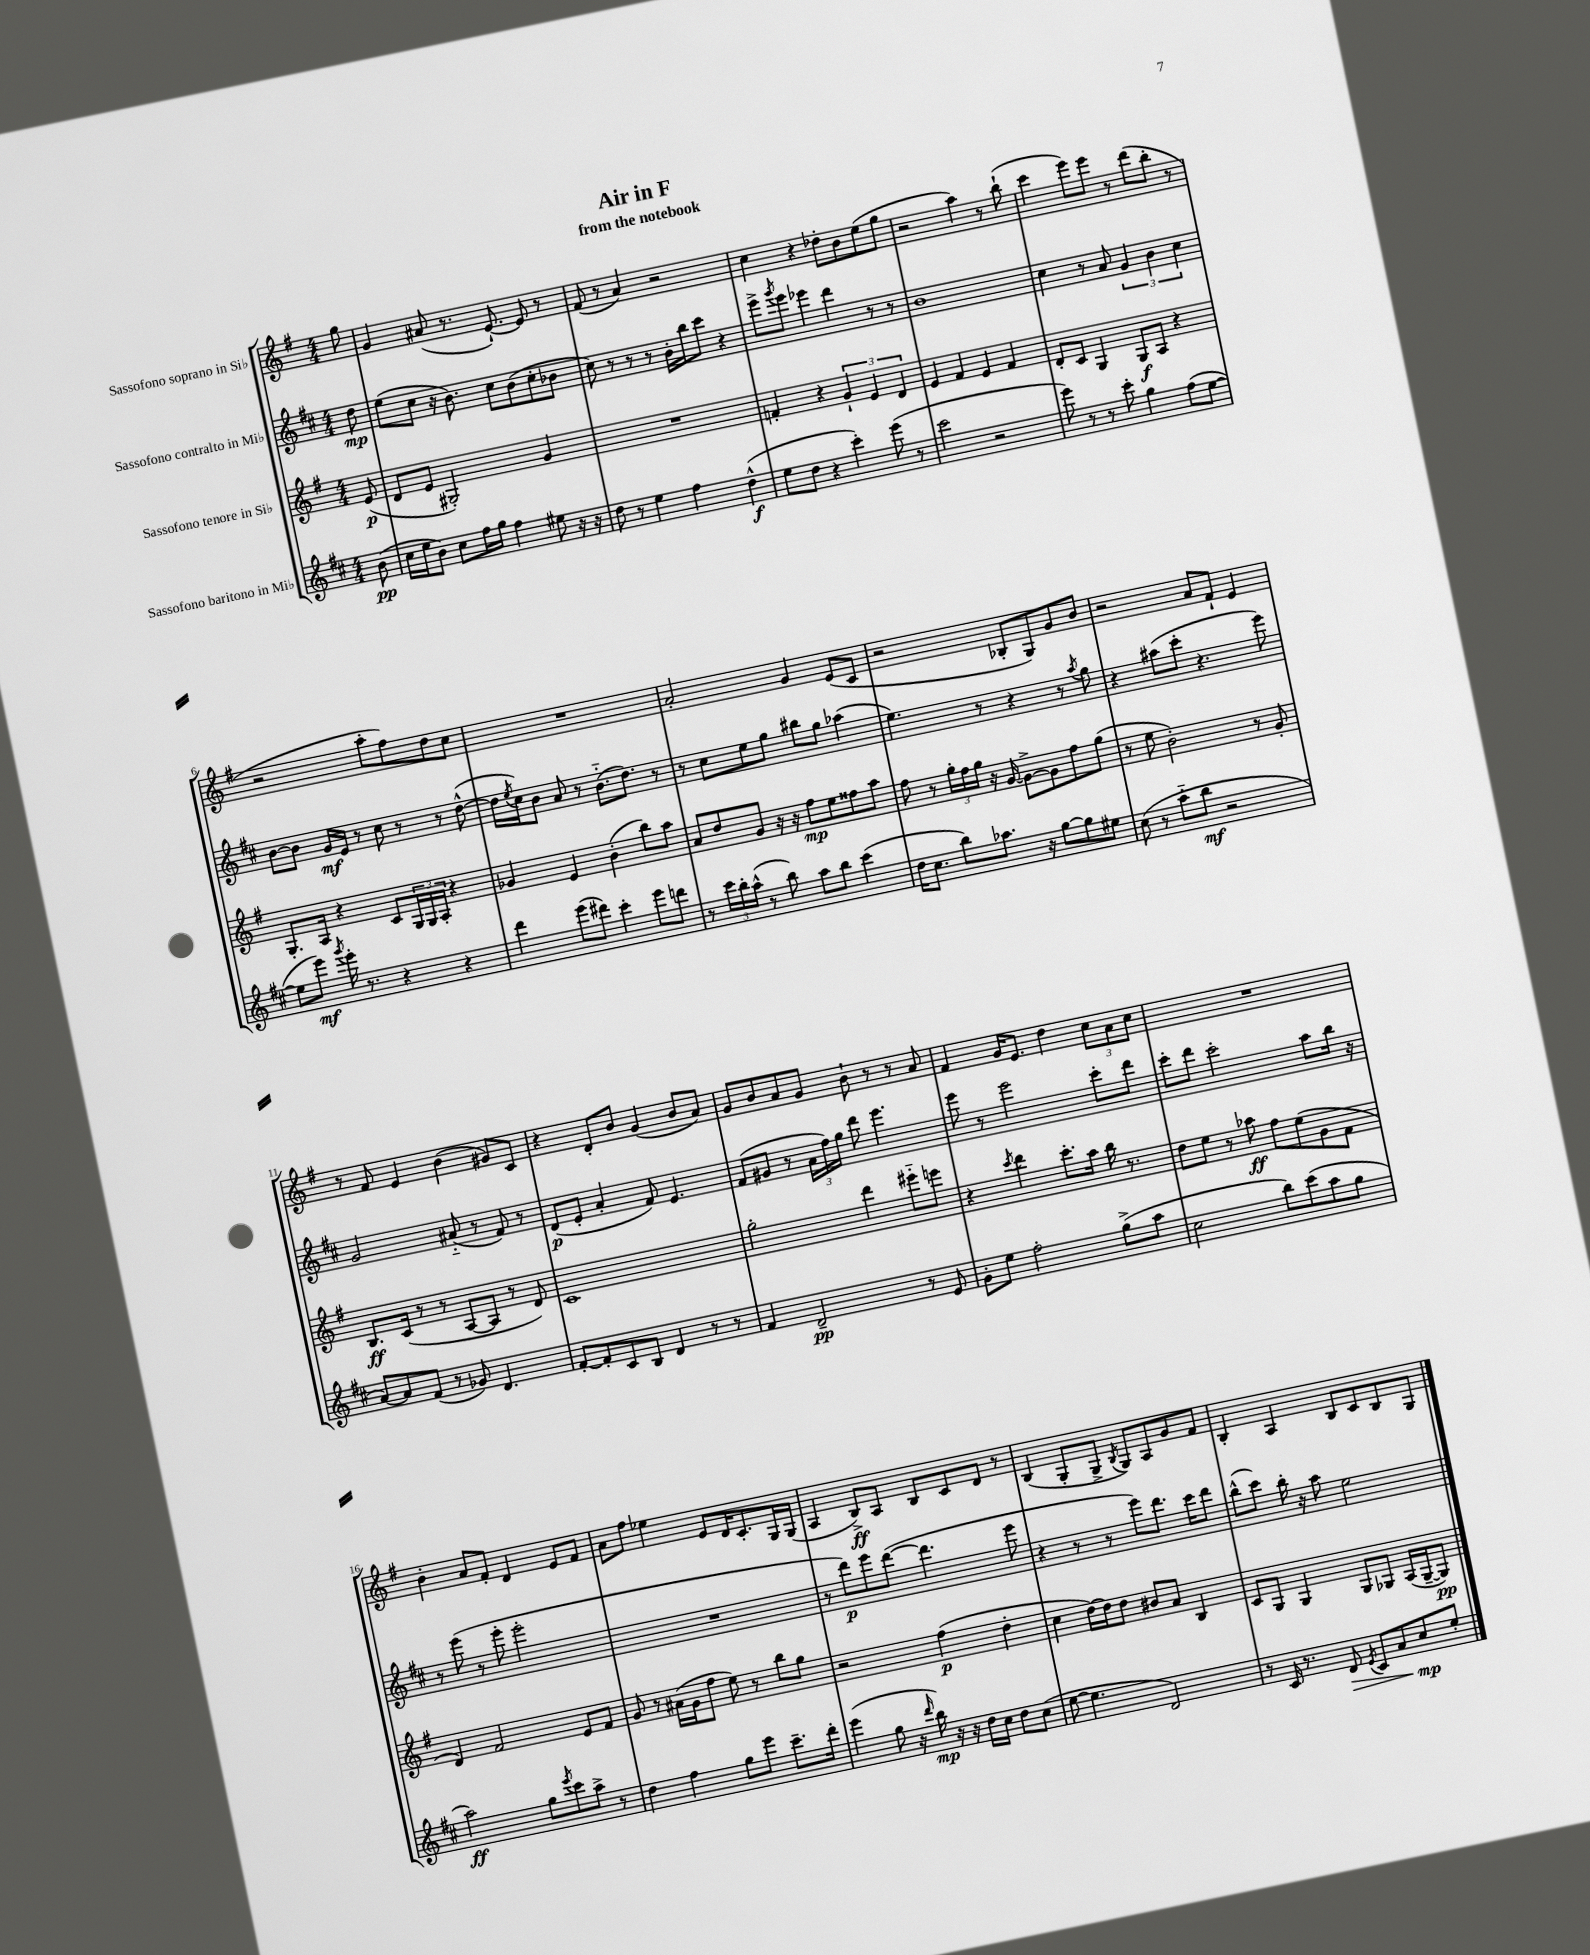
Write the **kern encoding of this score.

**kern	**dynam	**kern	**dynam	**kern	**dynam	**kern	**dynam
*part4	*part4	*part3	*part3	*part2	*part2	*part1	*part1
*staff4	*staff4	*staff3	*staff3	*staff2	*staff2	*staff1	*staff1
*I"Sassofono baritono in Mi♭	*	*I"Sassofono tenore in Si♭	*	*I"Sassofono contralto in Mi♭	*	*I"Sassofono soprano in Si♭	*
*clefG2	*	*clefG2	*	*clefG2	*	*clefG2	*
*k[f#c#]	*	*k[f#]	*	*k[f#c#]	*	*k[f#]	*
*M4/4	*	*M4/4	*	*M4/4	*	*M4/4	*
=	=	=	=	=	=	=	=
(8b\	pp	(8e/	p	8dd\	mp	8gg\	.
=1	=1	=1	=1	=1	=1	=1	=1
16cc#\LL	.	8d/L	.	(8ee\L	.	4g/	.
16ee\J	.	.	.	.	.	.	.
8b\J)	.	8e/J	.	8cc#\J	.	.	.
8cc#\L	.	2G#X'/)	.	16r	.	(8a#X/	.
.	.	.	.	8.b\)	.	.	.
16ff#\L	.	.	.	.	.	8.r	.
16gg\JJ	.	.	.	.	.	.	.
4ff#\	.	.	.	8cc#\L	.	.	.
.	.	.	.	.	.	[8.e`/)	.
.	.	.	.	(8b\	.	.	.
8ee#X\	.	4g/	.	8cc#'\	.	8e/]	.
16r	.	.	.	8b-X\J	.	8r	.
16r	.	.	.	.	.	.	.
=2	=2	=2	=2	=2	=2	=2	=2
8dd\	.	1r	.	8cc#\)	.	(8f#/	.
8r	.	.	.	8r	.	8r	.
4ee\	.	.	.	8r	.	4a/)	.
.	.	.	.	8r	.	.	.
4ff#\	.	.	.	16b'\LL	.	2r	.
.	.	.	.	16bb\J	.	.	.
.	.	.	.	8ccc#\J	.	.	.
(4dd^^\	f	.	.	4r	.	.	.
=3	=3	=3	=3	=3	=3	=3	=3
8ee\L	.	4fn'/	.	8eee^\L	.	4cc\	.
.	.	.	.	8qggg/	.	.	.
8dd\J	.	.	.	8eee\J	.	.	.
4r	.	4r	.	4eee-X\	.	4r	.
4ccc#'\)	.	6g`/	.	4ddd\	.	8dd-X'\L	.
.	.	.	.	.	.	8b\	.
.	.	6e/	.	.	.	.	.
(8eee\	.	.	.	8r	.	(8ee\	.
.	.	6d/	.	.	.	.	.
8r	.	.	.	8r	.	8gg\J	.
=4	=4	=4	=4	=4	=4	=4	=4
2ccc#\	.	4e/	.	1b	.	2r	.
.	.	4f#/	.	.	.	.	.
2r	.	4e/	.	.	.	4aa\)	.
.	.	4f#/	.	.	.	8r	.
.	.	.	.	.	.	(8bb`\	.
=5	=5	=5	=5	=5	=5	=5	=5
8eee\)	.	8d'/L	.	4cc#\	.	4ccc\	.
8r	.	8c/J	.	.	.	.	.
8r	.	4G/	.	8r	.	8eee\L)	.
8ccc#'\	.	.	.	8a/	.	8eee\J	.
4gg\	.	8G/L	f	6g/	.	8r	.
.	.	8A/J	.	.	.	(8ddd\L	.
.	.	.	.	6b\	.	.	.
(8ff#\L	.	4r	.	.	.	8bb'\J	.
.	.	.	.	6cc#\	.	.	.
[8ee\J	.	.	.	.	.	8r	.
!!LO:LB:g=z
=6	=6	=6	=6	=6	=6	=6	=6
8ee\L]	.	8.G'/L	.	[8b\L	.	2r	.
8eee\J)	mf	.	.	8b\J]	.	.	.
.	.	16A/Jk	.	.	.	.	.
8qggg/	.	.	.	.	.	.	.
16eee'\	.	4r	.	16g/LL	mf	.	.
8.r	.	.	.	16e/JJ	.	.	.
.	.	.	.	8r	.	.	.
4r	.	8c/L	.	8cc#\	.	8aa'\L	.
.	.	24G/L	.	8r	.	8ff#\)	.
.	.	24G/	.	.	.	.	.
.	.	24A'/JJ	.	.	.	.	.
4r	.	4r	.	8r	.	8dd\	.
.	.	.	.	([8dd^^\	.	8cc\J	.
=7	=7	=7	=7	=7	=7	=7	=7
4ddd\	.	4g-X/	.	16dd\LL]	.	1r	.
.	.	.	.	8qee/	.	.	.
.	.	.	.	16cc#\J)	.	.	.
.	.	.	.	8b\J	.	.	.
(8eee\L	.	4e/	.	8a/	.	.	.
8ddd#X\J)	.	.	.	8r	.	.	.
4ccc#'\	.	(4b'\	.	(8.b\L	.	.	.
.	.	.	.	8.dd\J)	.	.	.
8eee\L	.	8bb\L)	.	.	.	.	.
8dddn\J	.	8aa\J	.	8r	.	.	.
=8	=8	=8	=8	=8	=8	=8	=8
8r	.	8a/L	.	8r	.	2a'/	.
24ccc#\LL	.	8dd/	.	8cc#\L	.	.	.
24bb'\	.	.	.	.	.	.	.
(24aa^^\JJ	.	.	.	.	.	.	.
8r	.	8g/J	.	8ee\	.	.	.
8bb\)	.	16r	.	8gg\J	.	.	.
.	.	16r	.	.	.	.	.
8aa\L	.	8ff#\L	mp	8bb#X\L	.	4g/	.
8bb\J	.	8ee\	.	8gg\J	.	.	.
(4ccc#\	.	8ff##X\	.	(4aa-X\	.	(8e/L	.
.	.	8aa\J	.	.	.	8c/J	.
=9	=9	=9	=9	=9	=9	=9	=9
16dd\KL	.	8ff#\	.	4.ee\)	.	2r	.
8.cc#\J	.	.	.	.	.	.	.
.	.	8r	.	.	.	.	.
8bb\L)	.	24gg'\LL	.	.	.	.	.
.	.	24ff#\	.	.	.	.	.
.	.	24gg\JJ	.	.	.	.	.
8.aa-X\J	.	16r	.	8r	.	.	.
.	.	[16g/	.	.	.	.	.
.	.	8g^\L_	.	4r	.	8B-X'/L	.
16r	.	.	.	.	.	.	.
[8gg\L	.	8g\]	.	.	.	8G/)	.
8gg\]	.	8ff#\	.	8r	.	8g/	.
.	.	.	.	8qaa/	.	.	.
8ee#X\J	.	(8gg\J	.	8gg\	.	8b/J	.
=10	=10	=10	=10	=10	=10	=10	=10
(8cc#\	.	8r	.	4r	.	2r	.
8r	.	8ee\	.	.	.	.	.
8aa\L	.	2b'\)	.	(8aa#X\L	.	.	.
8bb\J	mf	.	.	8ccc#'\J	.	.	.
2r	.	.	.	4.r	.	8a/L	.
.	.	.	.	.	.	8f#`/J	.
.	.	8r	.	.	.	4e/	.
.	.	8g'/	.	8eee\)	.	.	.
!!LO:LB:g=z
=11	=11	=11	=11	=11	=11	=11	=11
[8a/L)	.	8.B/L	ff	2g/	.	8r	.
8a/]	.	.	.	.	.	8f#/	.
.	.	(16c/Jk	.	.	.	.	.
(8f#/J	.	8r	.	.	.	4e/	.
8r	.	8r	.	.	.	.	.
8g-X/)	.	[8A/L	.	(8a#X/	.	(4b\	.
4.d/	.	8A/J]	.	8r	.	.	.
.	.	8r	.	8f#/)	.	8g#X/L)	.
.	.	8d/)	.	8r	.	8c/J	.
=12	=12	=12	=12	=12	=12	=12	=12
[8f#'/L	.	1c	.	(8d/L	p	4r	.
8f#'/]	.	.	.	8e'/J	.	.	.
8c#/	.	.	.	4a'/	.	8d'/L	.
8B/J	.	.	.	.	.	8b/J	.
4d/	.	.	.	8f#/)	.	(4g/	.
.	.	.	.	4.e/	.	.	.
8r	.	.	.	.	.	8b/L	.
8r	.	.	.	.	.	8a/J)	.
=13	=13	=13	=13	=13	=13	=13	=13
4f#/	.	2gg'\	.	(8f#/L	.	8g/L	.
.	.	.	.	8g#X/J	.	8b/	.
2d~/	pp	.	.	8r	.	8a/	.
.	.	.	.	24a\LL	.	8g/J	.
.	.	.	.	24ff#\)	.	.	.
.	.	.	.	24gg\JJ	.	.	.
.	.	4ddd\	.	8ddd\	.	8b`\	.
.	.	.	.	4.eee\	.	8r	.
8r	.	8eee#X\L	.	.	.	8r	.
8e/	.	8eeen\J	.	.	.	8a/	.
=14	=14	=14	=14	=14	=14	=14	=14
8g'\L	.	4r	.	8eee\	.	4f#/	.
8ee\J	.	.	.	8r	.	.	.
.	.	8qccc/	.	.	.	.	.
2ff#'\	.	4ddd\	.	2eee\	.	16g/KL	.
.	.	.	.	.	.	8.e/J	.
.	.	8.ccc'\L	.	.	.	4dd\	.
.	.	16aa\Jk	.	.	.	.	.
(8gg^\L	.	16bb\	.	8ccc#'\L	.	12cc\L	.
.	.	8.r	.	.	.	.	.
.	.	.	.	.	.	12a\	.
8aa\J	.	.	.	8ddd\J	.	.	.
.	.	.	.	.	.	12cc\J	.
=15	=15	=15	=15	=15	=15	=15	=15
2cc#\	.	8dd\L	.	8ccc#'\L	.	1r	.
.	.	8ee\J	.	8ddd\J	.	.	.
.	.	8r	.	2ccc#'\	.	.	.
.	.	8aa-X\	ff	.	.	.	.
8bb\L)	.	8ff#\L	.	.	.	.	.
(8ccc#\	.	(8ee\	.	.	.	.	.
8aa\	.	8g\	.	8aa\L	.	.	.
8gg\J	.	8f#\J	.	16bb\Jk	.	.	.
.	.	.	.	16r	.	.	.
!!LO:LB:g=z
=16	=16	=16	=16	=16	=16	=16	=16
2aa\)	ff	4d/)	.	8r	.	4b'\	.
.	.	.	.	(8eee\	.	.	.
.	.	2f#/	.	8r	.	8a/L	.
.	.	.	.	8eee'\	.	8f#'/J	.
8gg\L	.	.	.	2eee'\	.	4d/	.
8qeee/	.	.	.	.	.	.	.
8ccc#\	.	.	.	.	.	.	.
8aa^\J	.	8e/L	.	.	.	8e/L	.
8r	.	8f#/J	.	.	.	8f#/J	.
=17	=17	=17	=17	=17	=17	=17	=17
4dd\	.	8g/	.	1r	.	8a\L	.
.	.	8r	.	.	.	8ff#\J	.
4ff#\	.	(16a#X\LL	.	.	.	4ee-X\	.
.	.	16g\J	.	.	.	.	.
.	.	8ff#\J	.	.	.	.	.
8gg\L	.	8ee\)	.	.	.	8e/L	.
8eee\J	.	8r	.	.	.	16d/K	.
.	.	.	.	.	.	8.c'/	.
8.ccc#~\L	.	8bb\L	.	.	.	.	.
.	.	8gg\J	.	.	.	16G/L	.
16ddd'\Jk	.	.	.	.	.	(16G/JJ	.
=18	=18	=18	=18	=18	=18	=18	=18
(4eee\	.	2r	.	8r	.	4A/	.
.	.	.	.	8ddd\L)	p	.	.
8gg\	.	.	.	8eee\	.	8B^/L)	ff
16r	.	.	.	([8ddd\J	.	8A/J	.
16qqddd/	.	.	.	.	.	.	.
16bb\)	mp	.	.	.	.	.	.
16r	.	(4ff#\	p	4.ddd\]	.	8B/L	.
16r	.	.	.	.	.	.	.
16dd\LL	.	.	.	.	.	8c/	.
16cc#\JJ	.	.	.	.	.	.	.
8dd\L	.	4dd'\	.	.	.	8d/J	.
(8cc#\J	.	.	.	8eee\	.	8r	.
=19	=19	=19	=19	=19	=19	=19	=19
[8ee\	.	4cc\	.	4r	.	(4B/	.
4.ee\]	.	.	.	.	.	.	.
.	.	[16dd\LL)	.	8r	.	8G'/L	.
.	.	16dd\J]	.	.	.	.	.
.	.	8dd\J	.	8r	.	8G^/J	.
.	.	.	.	.	.	8qB/	.
2d/)	.	8b#X/L	.	8eee\L)	.	8G/L)	.
.	.	8a/J	.	8.ddd\J	.	8A/	.
.	.	4B/	.	.	.	8g/	.
.	.	.	.	16ccc#\KL	.	.	.
.	.	.	.	8ddd\J	.	8f#/J	.
=20	=20	=20	=20	=20	=20	=20	=20
8r	.	8c/L	.	(8bb^^\L	.	4B'/	.
16c#/	.	8G/J	.	8ccc#\J)	.	.	.
8.r	.	.	.	.	.	.	.
.	.	4G/	.	16bb'\	.	4A/	.
.	.	.	.	16r	.	.	.
!	!LO:HP:b	!	!	!	!	!	!
8d/	>	.	.	8aa\	.	.	.
8qe/	.	.	.	.	.	.	.
8c#/L	.	8G/L	.	2ee\	.	8B/L	.
8a/	.	8G-X/J	.	.	.	8c/	.
8cc#/	mp	(16A/LL	.	.	.	8B/	.
.	.	[16G-~/J	.	.	.	.	.
8ee'/J	]	8G-/J])	pp	.	.	8G/J	.
==	==	==	==	==	==	==	==
*-	*-	*-	*-	*-	*-	*-	*-
